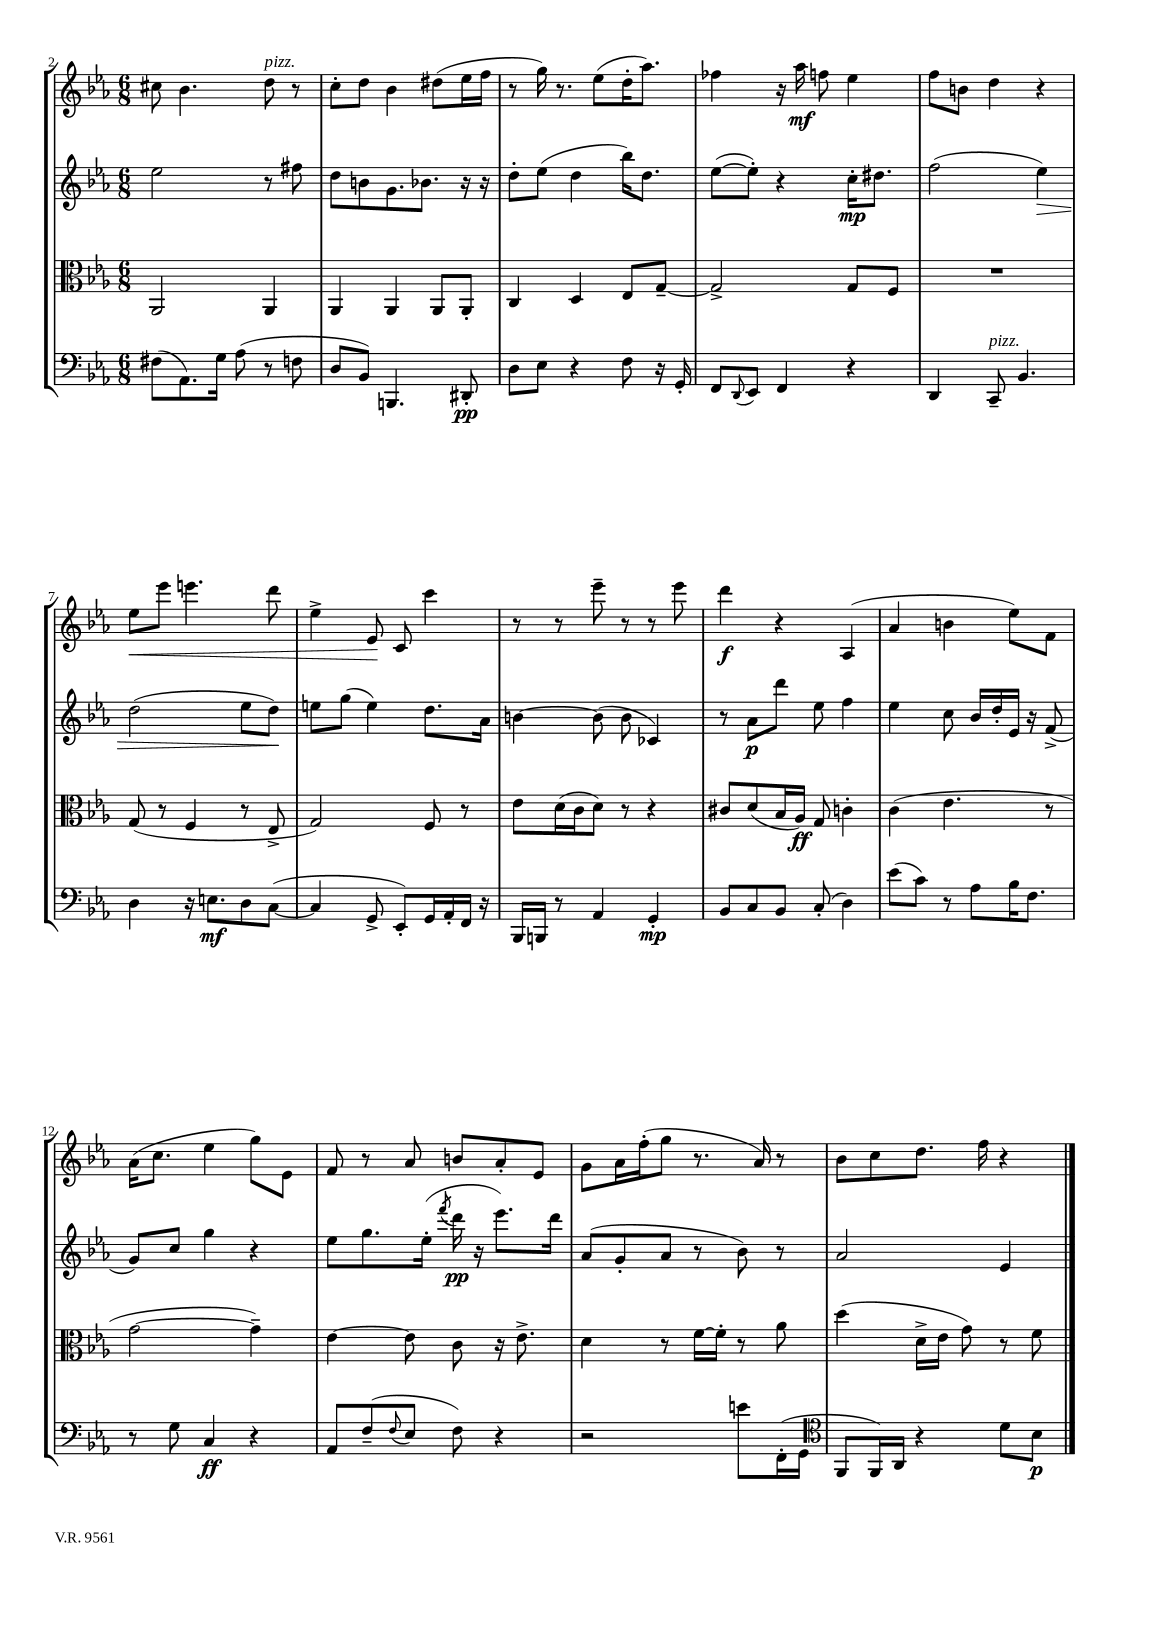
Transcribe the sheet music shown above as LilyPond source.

<<
\new StaffGroup <<
\new Staff = "s0" {
    \clef treble \key ees \major \numericTimeSignature \time 6/8
    cis''8 bes'4. d''8^\markup { \italic "pizz." } r8 |
    c''8-. d''8 bes'4 dis''8( ees''16 f''16 |
    r8 g''16) r8. ees''8( d''16-. aes''8.) |
    fes''4 r16 aes''16\mf f''8 ees''4 |
    f''8 b'8 d''4 r4 |
    ees''8\< ees'''8 e'''4. d'''8 |
    ees''4-> ees'8\! c'8 c'''4 |
    r8 r8 ees'''8-- r8 r8 ees'''8 |
    d'''4\f r4 aes4( |
    aes'4 b'4 ees''8) f'8 |
    aes'16( c''8. ees''4 g''8) ees'8 |
    f'8 r8 aes'8 b'8 aes'8-. ees'8 |
    g'8 aes'16 f''16-.( g''8 r8. aes'16) r8 |
    bes'8 c''8 d''8. f''16 r4 \bar "|." |
}
\new Staff = "s1" {
    \clef treble \key ees \major \numericTimeSignature \time 6/8
    ees''2 r8 fis''8 |
    d''8 b'8 g'8. bes'8. r16 r16 |
    d''8-. ees''8( d''4 bes''16) d''8. |
    ees''8~( ees''8-.) r4 c''16-.\mp dis''8. |
    f''2( ees''4\>) |
    d''2( ees''8 d''8\!) |
    e''8 g''8( e''4) d''8. aes'16 |
    b'4~ b'8( b'8 ces'4) |
    r8 aes'8\p d'''8 ees''8 f''4 |
    ees''4 c''8 bes'16 d''16-. ees'16 r16 f'8->( |
    g'8) c''8 g''4 r4 |
    ees''8 g''8. ees''16-.( \acciaccatura { f'''8 } d'''16\pp r16 ees'''8.) d'''16 |
    aes'8( g'8-. aes'8 r8 bes'8) r8 |
    aes'2 ees'4 \bar "|." |
}
\new Staff = "s2" {
    \clef alto \key ees \major \numericTimeSignature \time 6/8
    aes,2 aes,4 |
    aes,4 aes,4 aes,8 aes,8-. |
    c4 d4 ees8 g8~-- |
    g2-> g8 f8 |
    R2. |
    g8( r8 f4 r8 ees8-> |
    g2) f8 r8 |
    ees'8 d'16( c'16 d'8) r8 r4 |
    cis'8 d'8( bes16 aes16\ff) g8 c'4-. |
    c'4( ees'4. r8 |
    g'2~ g'4--) |
    ees'4~ ees'8 c'8 r16 ees'8.-> |
    d'4 r8 f'16~ f'16-. r8 aes'8 |
    d''4( d'16-> ees'16 g'8) r8 f'8 \bar "|." |
}
\new Staff = "s3" {
    \clef bass \key ees \major \numericTimeSignature \time 6/8
    fis8( aes,8.) g16 aes8( r8 f8 |
    d8 bes,8) b,,4. dis,8-.\pp |
    d8 ees8 r4 f8 r16 g,16-. |
    f,8 \appoggiatura { d,8 } ees,8 f,4 r4 |
    d,4 c,8--^\markup { \italic "pizz." } bes,4. |
    d4 r16 e8.\mf d8 c8~( |
    c4 g,8-> ees,8-.) g,16 aes,16-. f,16 r16 |
    bes,,16 b,,16 r8 aes,4 g,4-.\mp |
    bes,8 c8 bes,8 c8-.( d4) |
    ees'8( c'8) r8 aes8 bes16 f8. |
    r8 g8 c4\ff r4 |
    aes,8 f8--( \appoggiatura { f8 } ees8 f8) r4 |
    r2 e'8 f,16-.( g,16 |
    \clef tenor f,8 f,16) aes,16 r4 d'8 bes8\p \bar "|." |
}
>>
>>
\layout { \context { \Score currentBarNumber = #2 } }
